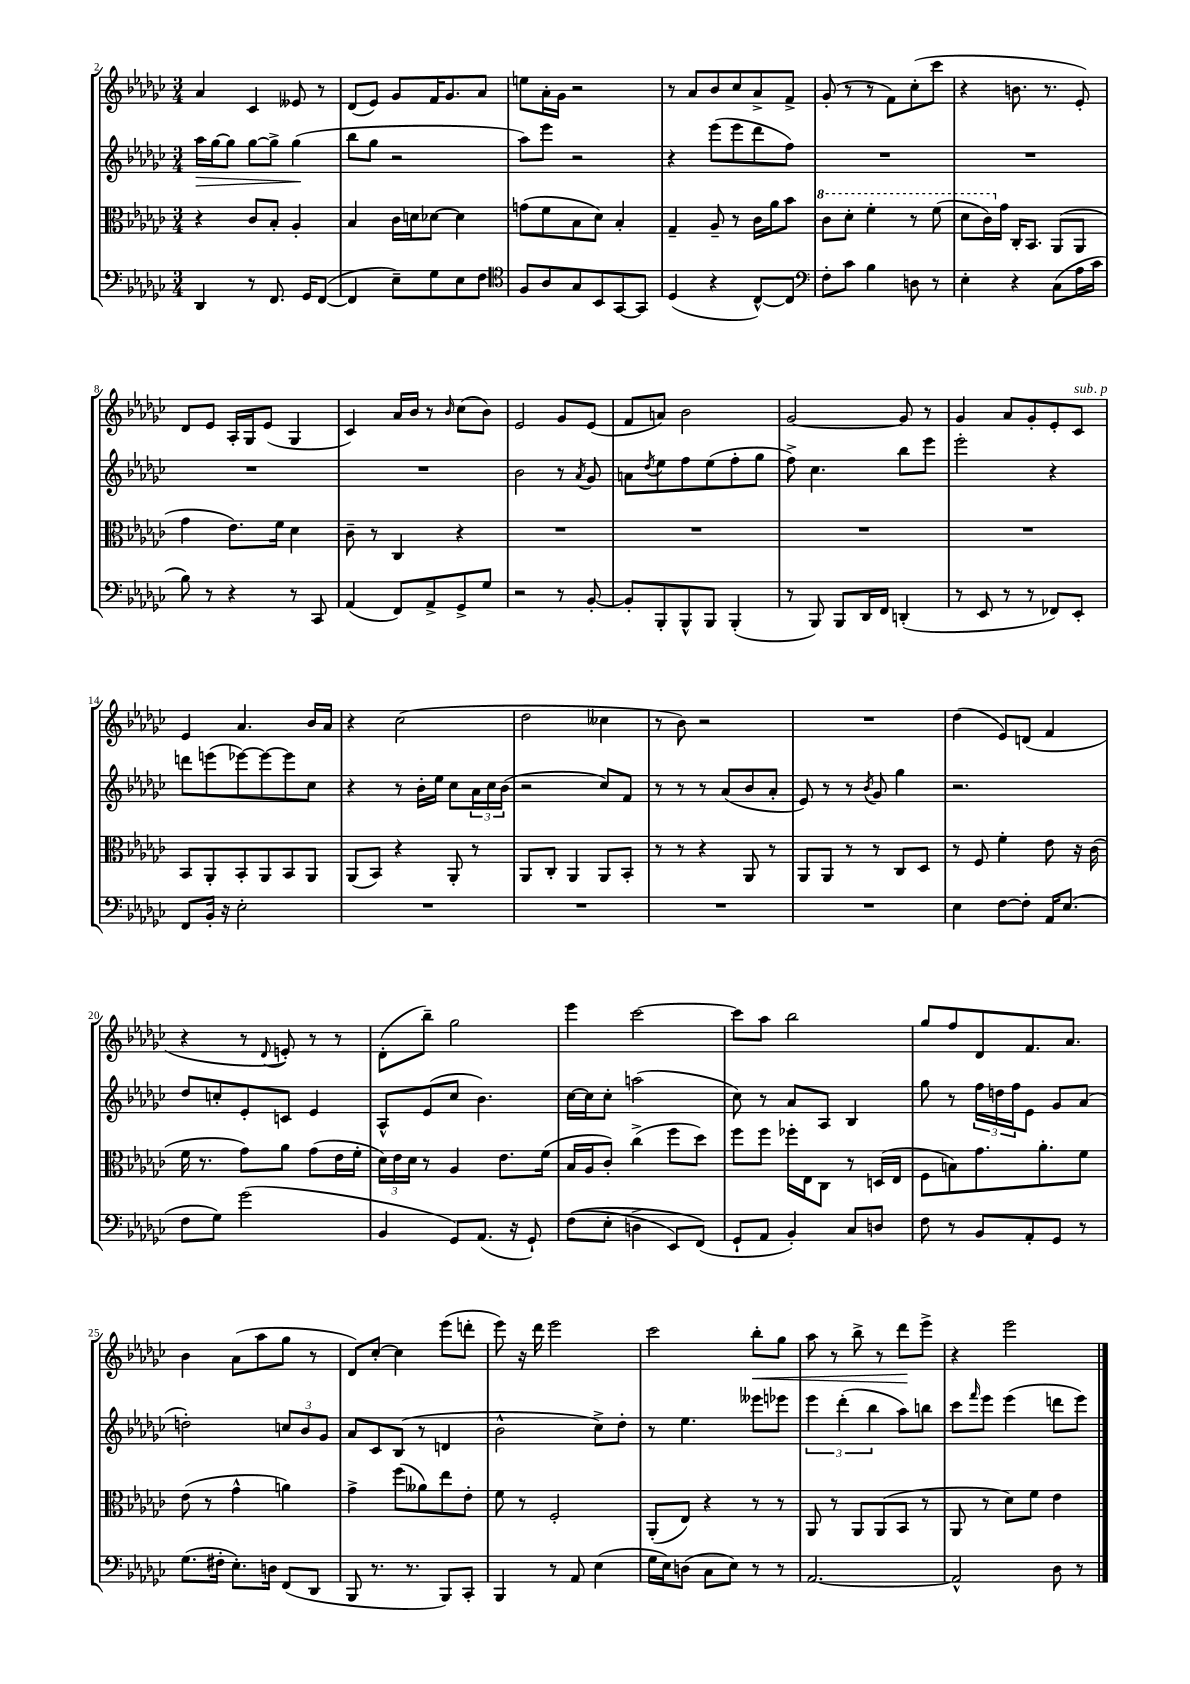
<<
\new StaffGroup <<
\new Staff = "s0" {
    \clef treble \key ges \major \numericTimeSignature \time 3/4
    aes'4 ces'4 eeses'8 r8 |
    des'8( ees'8) ges'8 f'16 ges'8. aes'8 |
    e''8 aes'16-. ges'16 r2 |
    r8 aes'8 bes'8 ces''8 aes'8-> f'8-> |
    ges'8-.( r8 r8 f'8) ces''8-.( ces'''8 |
    r4 b'8. r8. ees'8-.) |
    des'8 ees'8 aes16-. ges16 ees'8( ges4 |
    ces'4) aes'16 bes'16 r8 \grace { bes'16 } ces''8( bes'8) |
    ees'2 ges'8 ees'8( |
    f'8 a'8) bes'2 |
    ges'2~ ges'8 r8 |
    ges'4 aes'8 ges'8-. ees'8-. ces'8^\markup { \italic "sub. p" } |
    ees'4 aes'4. bes'16 aes'16 |
    r4 ces''2( |
    des''2 ceses''4 |
    r8 bes'8) r2 |
    R2. |
    des''4( ees'8) d'8( f'4 |
    r4 r8 \appoggiatura { des'8 } e'8-.) r8 r8 |
    des'8-.( bes''8--) ges''2 |
    ees'''4 ces'''2~ |
    ces'''8 aes''8 bes''2 |
    ges''8 f''8 des'8 f'8. aes'8. |
    bes'4 aes'8( aes''8 ges''8 r8 |
    des'8) ces''8~-. ces''4 ees'''8( d'''8-. |
    ees'''8) r16 des'''16 ees'''2 |
    ces'''2 bes''8-.\< ges''8 |
    aes''8 r8 bes''8-> r8 des'''8\! ees'''8-> |
    r4 ees'''2 \bar "|." |
}
\new Staff = "s1" {
    \clef treble \key ges \major \numericTimeSignature \time 3/4
    aes''16\> ges''16~ ges''8 ges''8~ ges''8-> ges''4\!( |
    bes''8 ges''8 r2 |
    aes''8) ees'''8 r2 |
    r4 ees'''8( ees'''8 des'''8 f''8) |
    R2. |
    R2. |
    R2. |
    R2. |
    bes'2 r8 \acciaccatura { aes'8 } ges'8 |
    a'8 \acciaccatura { des''8 } ees''8 f''8 ees''8( f''8-. ges''8 |
    f''8->) ces''4. bes''8 ees'''8 |
    ees'''2-. r4 |
    d'''8 e'''8( ees'''8~) ees'''8~ ees'''8 ces''8 |
    r4 r8 bes'16-. ees''16 ces''8 \tuplet 3/2 { aes'16 ces''16 bes'16( } |
    r2 ces''8) f'8 |
    r8 r8 r8 aes'8( bes'8 aes'8-. |
    ees'8) r8 r8 \acciaccatura { bes'8 } ges'8 ges''4 |
    r2. |
    des''8 c''8-. ees'8-. c'8 ees'4 |
    aes8-^ ees'8( ces''8 bes'4.) |
    ces''16~ ces''16 ces''8-. a''2( |
    ces''8) r8 aes'8 aes8 bes4 |
    ges''8 r8 \tuplet 3/2 { f''16 d''16 f''16 } ees'8 ges'8 aes'8( |
    d''2-.) \tuplet 3/2 { c''8 bes'8 ges'8 } |
    aes'8 ces'8 bes8( r8 d'4 |
    bes'2-^ ces''8->) des''8-. |
    r8 ees''4. eeses'''8 ees'''8 |
    \tuplet 3/2 { ees'''4 des'''4-.( bes''4 } aes''8) b''8 |
    ces'''8 \grace { f'''16 } ees'''8 ees'''4( d'''8 ees'''8) \bar "|." |
}
\new Staff = "s2" {
    \clef alto \key ges \major \numericTimeSignature \time 3/4
    r4 ces'8 bes8-. aes4-. |
    bes4 ces'16 d'16 des'8~ des'4 |
    g'8( f'8 bes8 des'8) bes4-. |
    ges4-- aes8-- r8 ces'16 aes'16 bes'8 |
    \ottava #1 ces''8 des''8-. f''4-. r8 f''8( |
    des''8 ces''16) \ottava #0 ges'16 ces16-. bes,8. aes,8( aes,8 |
    ges'4 ees'8.) f'16 des'4 |
    ces'8-- r8 ces4 r4 |
    R2. |
    R2. |
    R2. |
    R2. |
    bes,8 aes,8-. bes,8-. aes,8 bes,8 aes,8 |
    aes,8( bes,8) r4 aes,8-. r8 |
    aes,8 ces8-. aes,4 aes,8 bes,8-. |
    r8 r8 r4 aes,8 r8 |
    aes,8 aes,8 r8 r8 ces8 des8 |
    r8 f8 f'4-. ees'8 r16 ces'16( |
    f'16 r8. ges'8) aes'8 ges'8( ees'16 f'16-. |
    \tuplet 3/2 { des'16) ees'16 des'16 } r8 aes4 ees'8. f'16( |
    bes16 aes16 ces'8-.) ces''4->( f''8 des''8) |
    f''8 f''8 fes''16-. ees16 ces8 r8 d16( ees16 |
    f8 b8) ges'8. aes'8.-. f'8 |
    ees'8( r8 ges'4-^ a'4) |
    ges'4-> f''8( aeses'8) ees''8 ees'8-. |
    f'8 r8 f2-. |
    aes,8-.( ees8) r4 r8 r8 |
    aes,8 r8 aes,8 aes,8( bes,8 r8 |
    aes,8 r8 des'8) f'8 ees'4 \bar "|." |
}
\new Staff = "s3" {
    \clef bass \key ges \major \numericTimeSignature \time 3/4
    des,4 r8 f,8. ges,16 f,8~( |
    f,4 ees8--) ges8 ees8 f8 |
    \clef tenor f8 aes8 ges8 bes,8 ges,8~ ges,8 |
    des4( r4 ces8~-^) ces8 |
    \clef bass f8-. ces'8 bes4 d8 r8 |
    ees4-. r4 ces8( aes16 ces'16 |
    bes8) r8 r4 r8 ces,8 |
    aes,4( f,8) aes,8-> ges,8-> ges8 |
    r2 r8 bes,8~-. |
    bes,8-. bes,,8-. bes,,8-^ bes,,8 bes,,4-.( |
    r8 bes,,8) bes,,8 des,16 f,16 d,4-.( |
    r8 ees,8 r8 r8 fes,8) ees,8-. |
    f,8 bes,16-. r16 ees2-. |
    R2. |
    R2. |
    R2. |
    R2. |
    ees4 f8~ f8-. aes,16 ees8.( |
    f8 ges8) ges'2( |
    bes,4 ges,8) aes,8.( r16 ges,8-!) |
    f8(\( ees8-. d4-> ees,8) f,8(\) |
    ges,8-! aes,8 bes,4-.) ces8 d8 |
    f8 r8 bes,8 aes,8-. ges,8 r8 |
    ges8.( fis16-. ees8.-.) d16 f,8( des,8 |
    bes,,8 r8. r8. bes,,8) ces,8-. |
    bes,,4 r8 aes,8 ees4( |
    ges16 ees16) d8( ces8 ees8) r8 r8 |
    aes,2.~ |
    aes,2-^ des8 r8 \bar "|." |
}
>>
>>
\layout { \context { \Score currentBarNumber = #2 } }
